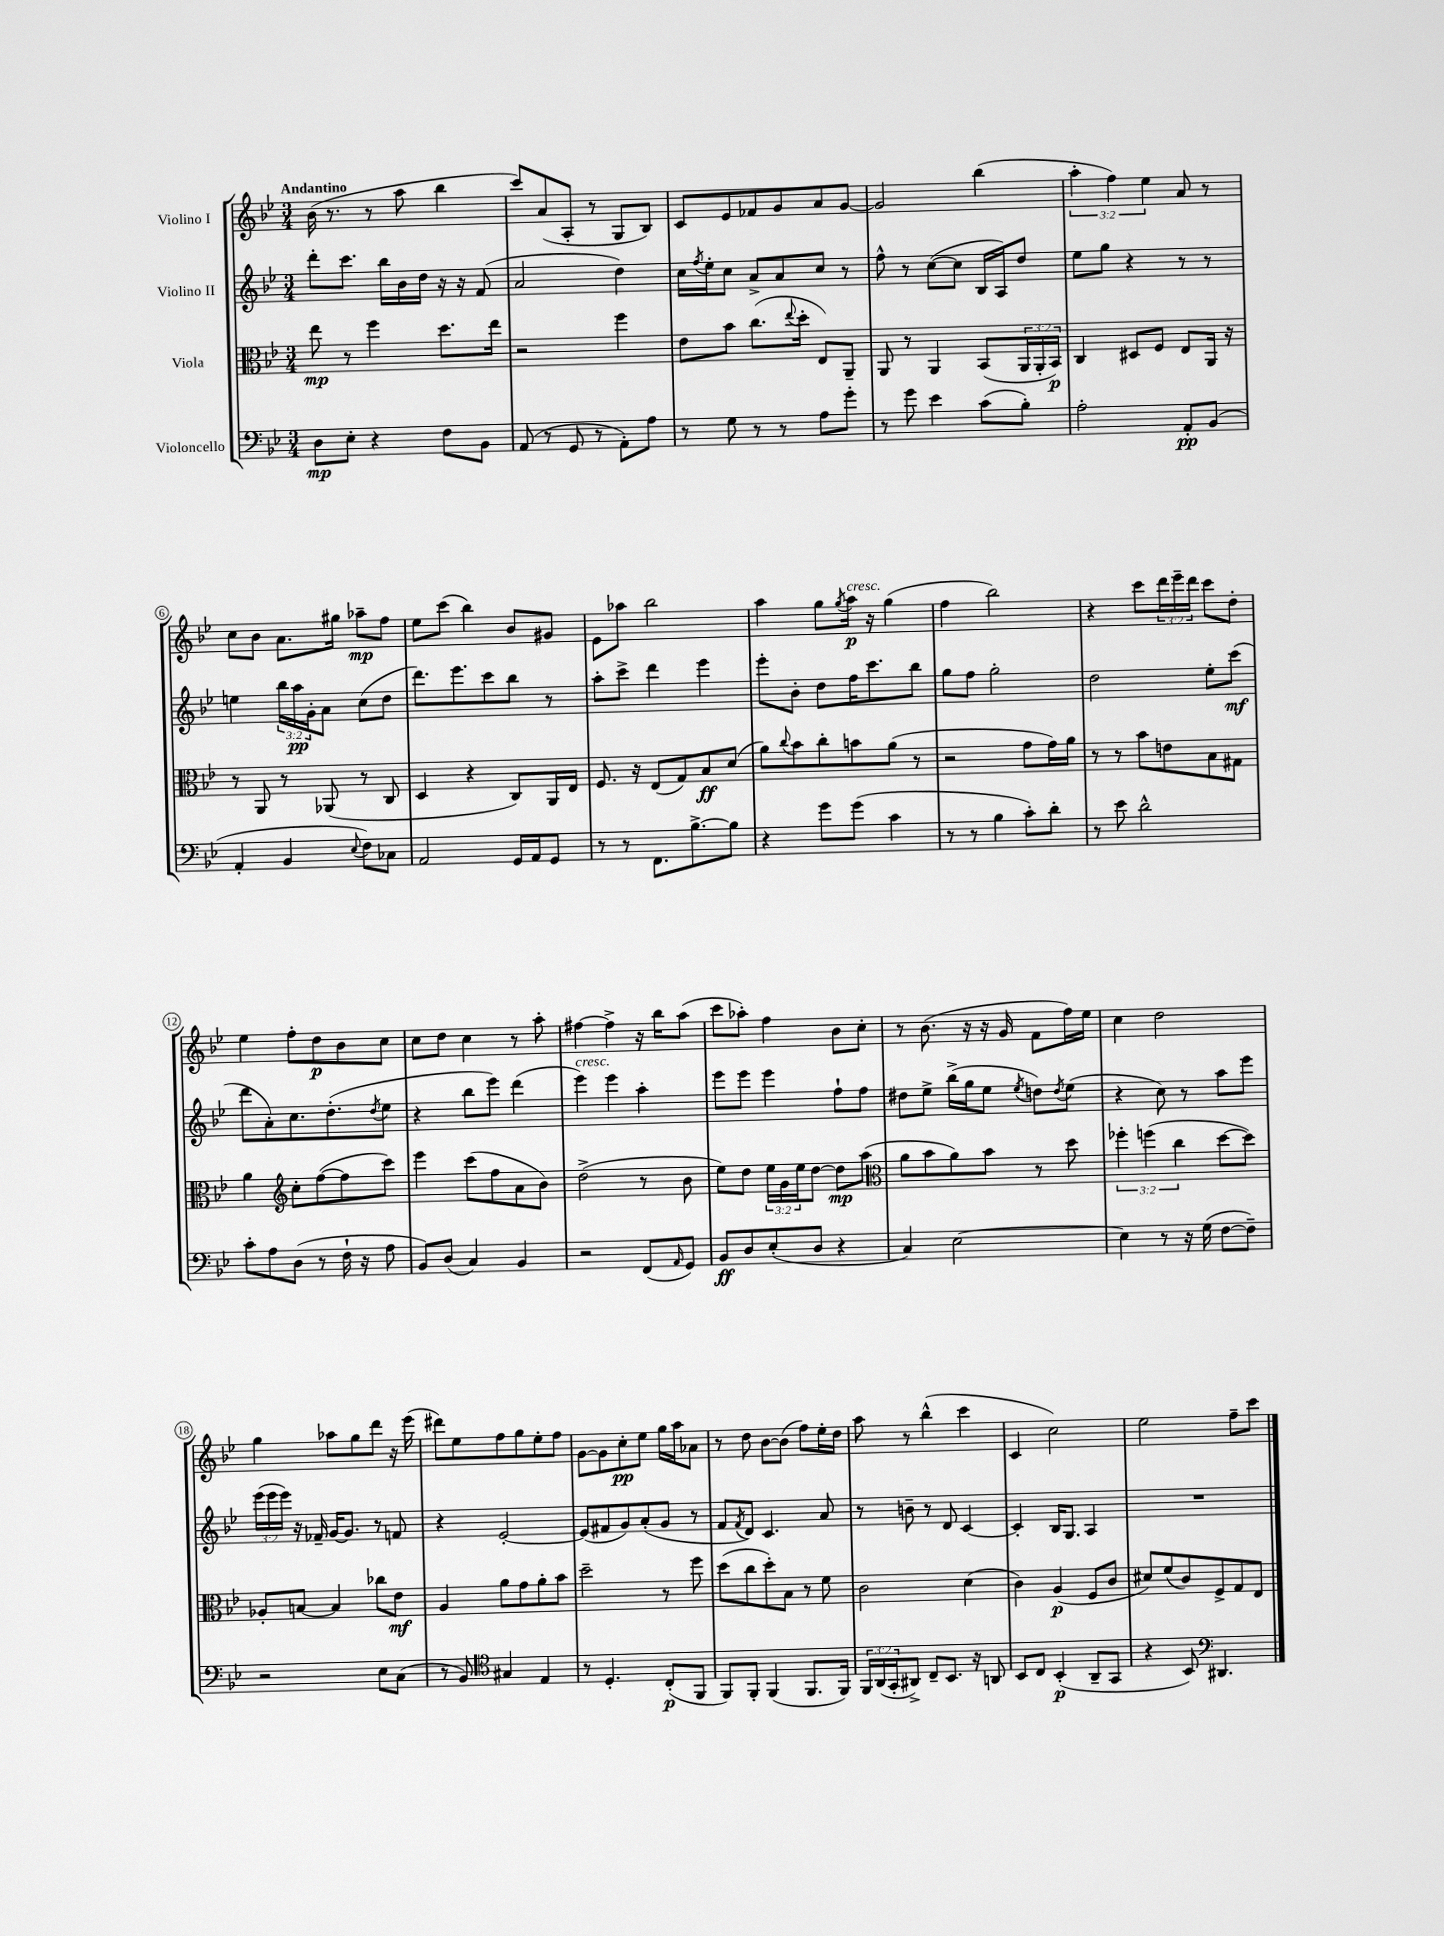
<<
\new StaffGroup <<
\new Staff = "s0" \with { instrumentName = "Violino I" } {
    \clef treble \key bes \major \numericTimeSignature \time 3/4 \override Staff.TupletNumber.text = #tuplet-number::calc-fraction-text \tempo "Andantino"
    bes'16( r8. r8 a''8 bes''4 |
    c'''8) a'8( a8-. r8 g8 bes8) |
    c'8 ees'8 fes'8 g'8 a'8 g'8~ |
    g'2 bes''4( |
    \tuplet 3/2 { a''4-. f''4) ees''4 } a'8 r8 |
    c''8 bes'8 a'8. gis''16 aes''8--\mp f''8 |
    ees''8 c'''8( bes''4) bes'8 gis'8 |
    ees'8 aes''8 bes''2 |
    a''4 g''8 \acciaccatura { g''8 } a''16\p^\markup { \italic "cresc." } r16 g''4( |
    f''4 bes''2) |
    r4 c'''8 \tuplet 3/2 { d'''16 ees'''16-- d'''16 } c'''8 d''8-. |
    ees''4 f''8-. d''8\p bes'8 c''8 |
    c''8 d''8 c''4 r8 a''8-. |
    fis''4~ fis''4-> r16 bes''16 a''8( |
    c'''8 aes''8-.) f''4 bes'8 c''8-. |
    r8 bes'8.( r16 r16 g'16 f'8 f''16) ees''16 |
    c''4 d''2 |
    g''4 aes''8 g''8 d'''8 r16 ees'''16( |
    dis'''8) ees''8 f''8 g''8 ees''8-. f''8 |
    g'8~ g'8 c''8-.\pp ees''8 g''16 a''16 aes'8 |
    r8 d''8 bes'8~ bes'8( f''8) ees''16-. d''16 |
    a''8 r8 bes''4-^( c'''4 |
    c'4 c''2) |
    ees''2 f''8-- c'''8 \bar "|." |
}
\new Staff = "s1" \with { instrumentName = "Violino II" } {
    \clef treble \key bes \major \numericTimeSignature \time 3/4 \override Staff.TupletNumber.text = #tuplet-number::calc-fraction-text
    d'''8-. c'''8. bes''16 bes'16 d''16 r16 r16 f'8( |
    a'2 d''4) |
    c''16 \acciaccatura { f''8 } ees''16-. c''8 a'8-> a'8 c''8 r8 |
    f''8-^ r8 c''8~( c''8 bes16 a16) d''8 |
    ees''8 g''8 r4 r8 r8 |
    e''4 \tuplet 3/2 { bes''16 a''16\pp g'16-. } a'8 c''8( d''8 |
    d'''8.) ees'''8. c'''8 bes''8 r8 |
    a''8-. c'''8-> d'''4 ees'''4 |
    ees'''8-. bes'8-. d''8 f''16 c'''8. bes''8 |
    g''8 f''8 g''2-. |
    d''2 ees''8-. c'''8\mf( |
    d'''8 a'8-.) c''8. d''8.-.( \acciaccatura { d''8 } ees''8 |
    r4 bes''8 ees'''8) d'''4( |
    ees'''4^\markup { \italic "cresc." }) ees'''4 a''4-. |
    ees'''8 ees'''8 ees'''4 f''8-! f''8 |
    dis''8 ees''8-> bes''16->( g''16 ees''8 \acciaccatura { ees''8 } d''8) \acciaccatura { d''8 } ees''8( |
    r4 c''8) r8 a''8 ees'''8 |
    \tuplet 3/2 { ees'''16( ees'''16 ees'''16) } r16 fes'16-- g'16~ g'8. r8 f'8 |
    r4 ees'2~-. |
    ees'8( fis'8 g'8) a'8-.( g'8 r8 |
    f'8 \acciaccatura { f'8 } d'8) c'4. a'8 |
    r8 b'8-- r8 d'8 c'4~ |
    c'4-. bes16 g8. a4 |
    R2. \bar "|." |
}
\new Staff = "s2" \with { instrumentName = "Viola" } {
    \clef alto \key bes \major \numericTimeSignature \time 3/4 \override Staff.TupletNumber.text = #tuplet-number::calc-fraction-text
    ees''8\mp r8 f''4 d''8. ees''16 |
    r2 f''4 |
    ees'8 bes'8 c''8.( \appoggiatura { ees''8 } d''16-. ees8) a,8-- |
    a,8 r8 a,4 bes,8( \tuplet 3/2 { a,16 a,16-. bes,16\p) } |
    c4 dis8 f8 ees8 a,16 r16 |
    r8 a,8 r8 aes,8( r8 c8 |
    d4 r4 c8) a,16 ees16 |
    f8. r16 ees8( g8) bes8\ff d'8( |
    a'8) \appoggiatura { c''8 } bes'8 c''8-. b'8 a'8( r8 |
    r2 g'8 g'16) a'16 |
    r8 r8 bes'8 e'8 bes8 gis8 |
    a'4 \clef treble c''8-. f''8~( f''8 c'''8) |
    ees'''4 c'''8( f''8 a'8 bes'8) |
    d''2->( r8 bes'8 |
    ees''8) d''8 \tuplet 3/2 { ees''16 g'16 ees''16 } d''8~ d''8\mp a''8( |
    \clef alto a'8 bes'8 a'8) bes'8 r8 d''8 |
    \tuplet 3/2 { fes''4-. f''4( c''4 } d''8~ d''8) |
    aes8-. b8~ b4 ces''8 ees'8\mf |
    a4 a'8 g'8 a'8-. bes'8 |
    d''2-- r8 f''8 |
    d''8( c''8 d''8-.) bes8 r8 f'8 |
    c'2 d'4( |
    c'4) a4\p( f8 c'8 |
    dis'8) f'8( c'8) f8-> g8 ees8 \bar "|." |
}
\new Staff = "s3" \with { instrumentName = "Violoncello" } {
    \clef bass \key bes \major \numericTimeSignature \time 3/4 \override Staff.TupletNumber.text = #tuplet-number::calc-fraction-text
    d8\mp ees8-. r4 f8 bes,8 |
    a,8( r8 g,8 r8 a,8-.) a8 |
    r8 g8 r8 r8 a8 g'8-. |
    r8 g'8 ees'4 c'8( bes8-.) |
    a2-. a,8-.\pp bes,8( |
    a,4-. bes,4 \appoggiatura { ees8 } f8) ces8 |
    a,2 g,16 a,16 g,8 |
    r8 r8 f,8. bes8.~-> bes8 |
    r4 g'8 g'8( c'4 |
    r8 r8 bes4 c'8-.) d'8-. |
    r8 ees'8 d'2-^ |
    c'8-. a8 d8( r8 f16-! r16 a8 |
    bes,8) d8( c4) bes,4 |
    r2 f,8( \grace { a,16 } g,8) |
    bes,8\ff d8 ees8-.( d8 r4 |
    c4) ees2~ |
    ees4 r8 r16 g16( f8~ f8--) |
    r2 ees8 c8( |
    r8 bes,8) \clef tenor gis4 ees4 |
    r8 d4.-. c8-.\p( f,8 |
    f,8) f,8-. f,4( f,8. f,16) |
    \tuplet 3/2 { f,16 a,16( g,16-. } ais,8->) c8-- bes,8. r16 a,8 |
    bes,8 c8 bes,4-.\p( a,8-- g,8 |
    r4 bes,8) \clef bass dis,4. \bar "|." |
}
>>
>>
\layout { \context { \Score \override BarNumber.stencil = #(make-stencil-circler 0.1 0.3 ly:text-interface::print) } }
